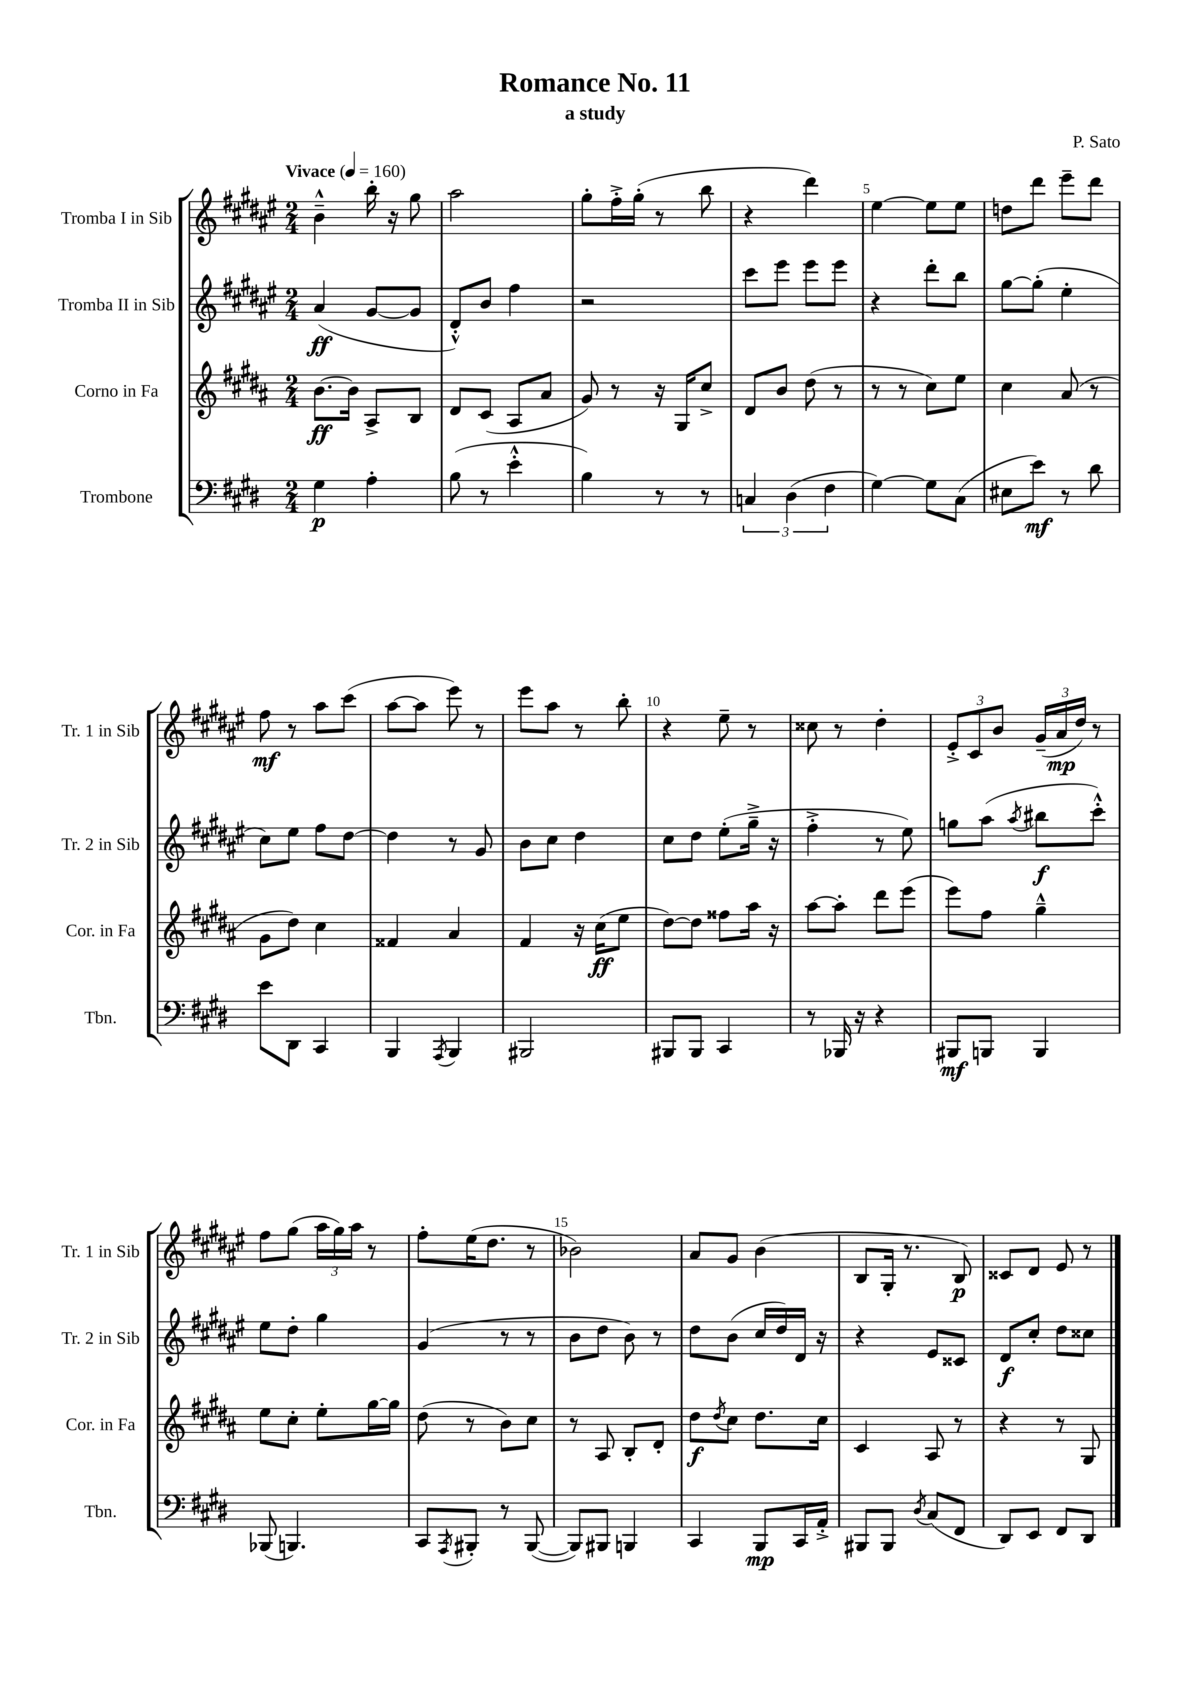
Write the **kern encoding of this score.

**kern	**dynam	**kern	**dynam	**kern	**dynam	**kern	**dynam
*part4	*part4	*part3	*part3	*part2	*part2	*part1	*part1
*staff4	*staff4	*staff3	*staff3	*staff2	*staff2	*staff1	*staff1
*I"Trombone	*	*I"Corno in Fa	*	*I"Tromba II in Sib	*	*I"Tromba I in Sib	*
*I'Tbn.	*	*I'Cor. in Fa	*	*I'Tr. 2 in Sib	*	*I'Tr. 1 in Sib	*
*clefF4	*	*clefG2	*	*clefG2	*	*clefG2	*
*k[f#c#g#d#]	*	*k[f#c#g#d#a#]	*	*k[f#c#g#d#a#e#]	*	*k[f#c#g#d#a#e#]	*
*M2/4	*	*M2/4	*	*M2/4	*	*M2/4	*
*MM160	*	*MM160	*	*MM160	*	*MM160	*
=1	=1	=1	=1	=1	=1	=1	=1
!	!	!	!	!	!	!LO:TX:a:B:t=Vivace	!
4G#\	p	[8.b\L	ff	(4a#/	ff	4b~^^\	.
.	.	16b\Jk]	.	.	.	.	.
4A'\	.	8A#^/L	.	[8g#/L	.	16bb'\	.
.	.	.	.	.	.	16r	.
.	.	8B/J	.	8g#/J]	.	8gg#\	.
=2	=2	=2	=2	=2	=2	=2	=2
(8B\	.	8d#/L	.	8d#'^^/L)	.	2aa#\	.
8r	.	(8c#/J	.	8b/J	.	.	.
4e'^^\	.	8A#/L	.	4ff#\	.	.	.
.	.	8a#/J	.	.	.	.	.
=3	=3	=3	=3	=3	=3	=3	=3
4B\)	.	8g#/)	.	2r	.	8gg#'\L	.
.	.	8r	.	.	.	16ff#'^\L	.
.	.	.	.	.	.	(16gg#'\JJ	.
8r	.	16r	.	.	.	8r	.
.	.	16G#/KL	.	.	.	.	.
8r	.	8cc#^/J	.	.	.	8bb\	.
=4	=4	=4	=4	=4	=4	=4	=4
6Cn/	.	8d#/L	.	8ccc#\L	.	4r	.
.	.	8b/J	.	8eee#\J	.	.	.
(6D#\	.	.	.	.	.	.	.
.	.	(8dd#\	.	8eee#\L	.	4ddd#\)	.
6F#\	.	.	.	.	.	.	.
.	.	8r	.	8eee#\J	.	.	.
=5	=5	=5	=5	=5	=5	=5	=5
[4G#\)	.	8r	.	4r	.	[4ee#\	.
.	.	8r	.	.	.	.	.
8G#\L]	.	8cc#\L)	.	8ddd#'\L	.	8ee#\L]	.
(8C#\J	.	8ee\J	.	8bb\J	.	8ee#\J	.
=6	=6	=6	=6	=6	=6	=6	=6
8E#X\L	.	4cc#\	.	[8gg#\L	.	8ddn\L	.
8e\J)	mf	.	.	(8gg#'\J]	.	8ddd#\J	.
8r	.	(8a#/	.	4ee#'\	.	8eee#~\L	.
8d#\	.	8r	.	.	.	8ddd#\J	.
!!LO:LB:g=z
=7	=7	=7	=7	=7	=7	=7	=7
8e\L	.	8g#\L	.	8cc#\L)	.	8ff#\	mf
8DD#\J	.	8dd#\J)	.	8ee#\J	.	8r	.
4CC#/	.	4cc#\	.	8ff#\L	.	8aa#\L	.
.	.	.	.	[8dd#\J	.	(8ccc#\J	.
=8	=8	=8	=8	=8	=8	=8	=8
4BBB/	.	4f##X/	.	4dd#\]	.	[8aa#\L	.
.	.	.	.	.	.	8aa#\J]	.
8qAAA/	.	.	.	.	.	.	.
4BBB/	.	4a#/	.	8r	.	8eee#\)	.
.	.	.	.	8g#/	.	8r	.
=9	=9	=9	=9	=9	=9	=9	=9
2BBB#X/	.	4f#/	.	8b\L	.	8eee#\L	.
.	.	.	.	8cc#\J	.	8aa#\J	.
.	.	16r	.	4dd#\	.	8r	.
.	.	(16cc#\KL	ff	.	.	.	.
.	.	8ee\J	.	.	.	8bb'\	.
=10	=10	=10	=10	=10	=10	=10	=10
8BBB#X/L	.	[8dd#\L)	.	8cc#\L	.	4r	.
8BBB#/J	.	8dd#\J]	.	8dd#\J	.	.	.
4CC#/	.	8ff##X\L	.	(8ee#'\L	.	8ee#~\	.
.	.	16aa#\Jk	.	16gg#~^\Jk	.	8r	.
.	.	16r	.	16r	.	.	.
=11	=11	=11	=11	=11	=11	=11	=11
8r	.	[8aa#\L	.	4ff#'^\	.	8cc##X\	.
16BBB-X/	.	8aa#'\J]	.	.	.	8r	.
16r	.	.	.	.	.	.	.
4r	.	8ddd#\L	.	8r	.	4dd#'\	.
.	.	(8eee\J	.	8ee#\)	.	.	.
=12	=12	=12	=12	=12	=12	=12	=12
8BBB#X/L	mf	8eee\L)	.	8ggn\L	.	12e#'^/L	.
.	.	.	.	.	.	12c#/	.
8BBBn/J	.	8ff#\J	.	(8aa#\J	.	.	.
.	.	.	.	.	.	12b/J	.
.	.	.	.	8qaa#/	.	.	.
4BBB/	.	4gg#~^^\	.	8bb#X\L	f	(24g#~/LL	.
.	.	.	.	.	.	24a#/	mp
.	.	.	.	.	.	24dd#/JJ)	.
.	.	.	.	8ccc#'^^\J)	.	8r	.
!!LO:LB:g=z
=13	=13	=13	=13	=13	=13	=13	=13
(8BBB-X/	.	8ee\L	.	8ee#\L	.	8ff#\L	.
4.BBBn/)	.	8cc#'\J	.	8dd#'\J	.	(8gg#\J	.
.	.	8ee'\L	.	4gg#\	.	24aa#\LL	.
.	.	.	.	.	.	24gg#\)	.
.	.	.	.	.	.	24aa#\JJ	.
.	.	[16gg#\L	.	.	.	8r	.
.	.	16gg#\JJ]	.	.	.	.	.
=14	=14	=14	=14	=14	=14	=14	=14
8CC#/L	.	(8dd#\	.	(4g#/	.	8ff#'\L	.
8qAAA/	.	.	.	.	.	.	.
8BBB#X'/J	.	8r	.	.	.	(16ee#\K	.
.	.	.	.	.	.	8.dd#\J	.
8r	.	8b\L)	.	8r	.	.	.
([8BBB#/	.	8cc#\J	.	8r	.	8r	.
=15	=15	=15	=15	=15	=15	=15	=15
8BBB#/L])	.	8r	.	8b\L	.	2b-X\)	.
8BBB#X/J	.	8A#/	.	8dd#\J	.	.	.
4BBBn/	.	8B'/L	.	8b\)	.	.	.
.	.	8d#'/J	.	8r	.	.	.
=16	=16	=16	=16	=16	=16	=16	=16
4CC#/	.	8dd#\L	f	8dd#\L	.	8a#/L	.
.	.	8qdd#/	.	.	.	.	.
.	.	8cc#\J	.	(8b\J	.	8g#/J	.
8BBB/L	mp	8.dd#\L	.	16cc#/LL	.	(4b\	.
.	.	.	.	16dd#/)	.	.	.
16CC#/L	.	.	.	16d#/JJ	.	.	.
16AA'^/JJ	.	16cc#\Jk	.	16r	.	.	.
=17	=17	=17	=17	=17	=17	=17	=17
8BBB#X/L	.	4c#/	.	4r	.	8B/L	.
8BBB#/J	.	.	.	.	.	16G#'/Jk	.
.	.	.	.	.	.	8.r	.
8qD#/	.	.	.	.	.	.	.
(8C#/L	.	8A#/	.	8e#/L	.	.	.
8FF#/J	.	8r	.	8c##X/J	.	8B/)	p
=18	=18	=18	=18	=18	=18	=18	=18
8DD#/L)	.	4r	.	8d#/L	f	8c##X/L	.
8EE/J	.	.	.	8cc#'/J	.	8d#/J	.
8FF#/L	.	8r	.	8dd#\L	.	8e#/	.
8DD#/J	.	8G#/	.	8cc##X\J	.	8r	.
==	==	==	==	==	==	==	==
*-	*-	*-	*-	*-	*-	*-	*-
